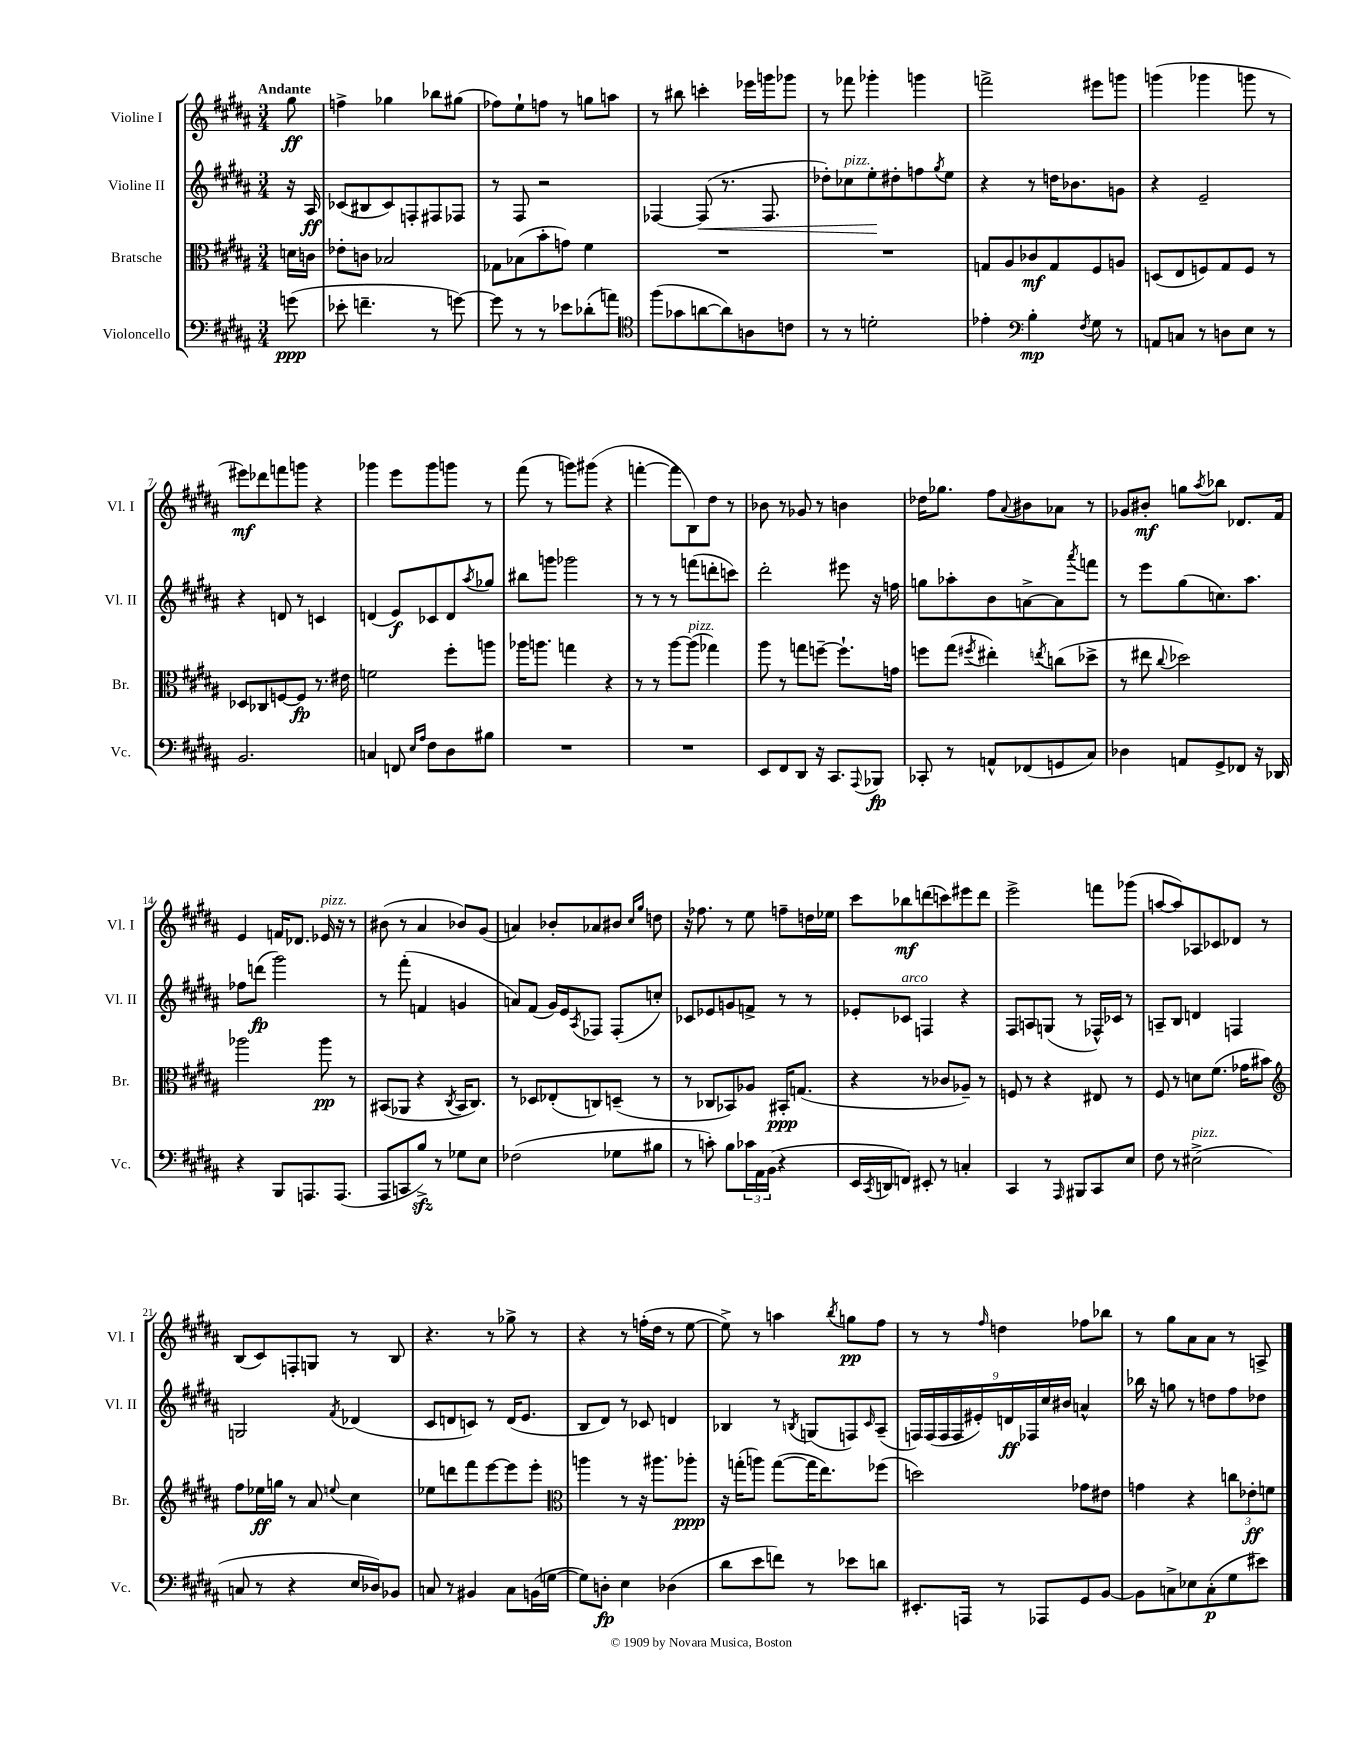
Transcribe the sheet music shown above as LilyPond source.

<<
\new StaffGroup <<
\new Staff = "s0" \with { instrumentName = "Violine I" shortInstrumentName = "Vl. I" } {
    \clef treble \key b \major \numericTimeSignature \time 3/4 \partial 8 \tempo "Andante"
    gis''8\ff |
    f''4-> ges''4 bes''8 gis''8( |
    fes''8) e''8-! f''8 r8 g''8 a''8 |
    r8 bis''8 c'''4-. ees'''16 g'''16 ges'''8 |
    r8 fes'''8 ges'''4-. g'''4 |
    f'''2-> eis'''8 g'''8 |
    g'''4( ges'''4 g'''8 r8 |
    eis'''8\mf) des'''8 f'''8 g'''8 r4 |
    ges'''4 e'''8 ges'''8 g'''8 r8 |
    fis'''8( r8 g'''8) gis'''8( r4 |
    f'''4~-. f'''8 b8) dis''8 r8 |
    bes'8 r8 ges'8 r8 b'4 |
    des''16 ges''8. fis''8 \appoggiatura { ais'8 } bis'8 aes'8 r8 |
    ges'8 bis'8-.\mf g''8 \acciaccatura { ais''8 } bes''8 des'8. fis'16 |
    e'4 f'16 des'8. ees'16^\markup { \italic "pizz." } r16 r8 |
    bis'8( r8 ais'4 bes'8) gis'8( |
    a'4) bes'8-. aes'8 bis'8 \grace { cis''16 gis''16 } d''8 |
    r16 fes''8. r8 e''8 f''8-- d''16 ees''16 |
    cis'''8 bes''8\mf d'''8( c'''8) eis'''8 d'''8 |
    e'''2-> f'''8 ges'''8( |
    a''8~ a''8) aes8 ces'8 des'8 r8 |
    b8( cis'8) f8-. g8 r8 b8 |
    r4. r8 ges''8-> r8 |
    r4 r8 f''16-.( dis''16 r8 e''8~ |
    e''8->) r8 a''4 \acciaccatura { b''8 } g''8\pp fis''8 |
    r8 r8 \grace { fis''16 } d''4 fes''8 bes''8 |
    r8 gis''8 ais'8 ais'8 r8 a8-> \bar "|." |
}
\new Staff = "s1" \with { instrumentName = "Violine II" shortInstrumentName = "Vl. II" } {
    \clef treble \key b \major \numericTimeSignature \time 3/4 \partial 8
    r16 ais16\ff |
    ces'8( bis8 ces'8) f8-. fis8 fes8 |
    r8 fis8 r2 |
    fes4~ fes8\<( r8. fes8. |
    des''8-.) ces''8^\markup { \italic "pizz." } e''8-.\! dis''8-. f''8 \acciaccatura { gis''8 } e''8 |
    r4 r8 d''16 bes'8. g'8 |
    r4 e'2-- |
    r4 d'8 r8 c'4 |
    d'4( e'8\f) ces'8 d'8 \acciaccatura { ais''8 } ges''8 |
    bis''8 g'''8 ges'''2 |
    r8 r8 r8 f'''8( d'''8-. c'''8) |
    dis'''2-. eis'''8 r16 f''16 |
    g''8 aes''8-. b'8 a'8~-> a'8 \acciaccatura { ais'''8 } f'''8 |
    r8 e'''8 gis''8( c''8.) ais''8. |
    fes''8 d'''8\fp( gis'''2) |
    r8 fis'''8-.( f'4 g'4 |
    a'8) fis'8( gis'16) e'16 \acciaccatura { ais8 } fes8 fes8-.( c''8-.) |
    ces'8 ees'8 g'8 f'8-> r8 r8 |
    ees'8-. ces'8^\markup { \italic "arco" } f4 r4 |
    fis8 a8 g8( r8 fes16-^) ces'16 r8 |
    a8-- b8 d'4 f4 |
    g2 \acciaccatura { fis'8 } des'4( |
    cis'8 d'8 c'8) r8 d'16( e'8. |
    b8 dis'8) r8 ces'8 d'4 |
    bes4 r8 \acciaccatura { b8 } g8( f8) \grace { cis'16 } ais8--( |
    \tuplet 9/8 { f16) f16( f16 f16 eis'16-.) d'16\ff fes16 cis''16 bis'16 } a'4-^ |
    bes''16 r16 g''8 r8 d''8 fis''8 des''8 \bar "|." |
}
\new Staff = "s2" \with { instrumentName = "Bratsche" shortInstrumentName = "Br." } {
    \clef alto \key b \major \numericTimeSignature \time 3/4 \partial 8
    d'16 c'16 |
    ees'8-. c'8 bes2 |
    ges8 bes8( b'8-. g'8) fis'4 |
    R2. |
    R2. |
    g8 ais8 ces'8\mf g8 fis8 a8 |
    d8( e8 f8) gis8 f8 r8 |
    des8 ces8 f8~ f8\fp r8. eis'16 |
    f'2 fis''8-. a''8 |
    aes''16 a''8. g''4 r4 |
    r8 r8 ais''8~ ais''8^\markup { \italic "pizz." }( ges''4) |
    ais''8 r8 g''8 f''8~-- f''8.-! g'16 |
    f''8 gis''8( \acciaccatura { fis''8 } eis''4-.) \acciaccatura { e''8 } c''8( des''8-> |
    r8 eis''8 \appoggiatura { cis''8 } des''2) |
    aes''2 aes''8\pp r8 |
    bis,8( aes,8 r4 \acciaccatura { cis8 } bis,16 cis8.) |
    r8 des8 ees8-.( c8) d8--( r8 |
    r8 ces8 bes,8) aes8 bis,16-.\ppp g8.( |
    r4 r8 ces'8 aes8--) r8 |
    f8 r8 r4 eis8 r8 |
    fis8 r8 d'8 fis'8.( ges'16 bis'8) |
    \clef treble fis''8 ees''16\ff g''16 r8 ais'8 \appoggiatura { e''8 } cis''4 |
    ees''8 d'''8 fis'''8 e'''8~ e'''8 e'''8-. |
    \clef alto a''4 r8 r16 ais''8. aes''8-.\ppp |
    r16 g''16-.( a''8) g''8~( g''16 e''8.) fes''8( |
    d''2) ges'8 eis'8 |
    g'4 r4 \tuplet 3/2 { c''8 ees'8-.\ff f'8 } \bar "|." |
}
\new Staff = "s3" \with { instrumentName = "Violoncello" shortInstrumentName = "Vc." } {
    \clef bass \key b \major \numericTimeSignature \time 3/4 \partial 8
    g'8\ppp( |
    ees'8-. f'4.-- r8 g'8~) |
    g'8 r8 r8 ees'8 des'8-.( a'8) |
    \clef tenor fis''8( ges'8 a'8~ a'8) a8 c'8 |
    r8 r8 d'2-. |
    ees'4-. \clef bass b4-.\mp \acciaccatura { fis8 } gis8 r8 |
    a,8 c8 r8 d8 e8 r8 |
    b,2. |
    c4 f,8 \grace { e16 ais16 } fis8 dis8 bis8 |
    R2. |
    R2. |
    e,8 fis,8 dis,8 r16 cis,8. \appoggiatura { ais,,8 } bes,,8\fp |
    ces,8-. r8 a,8-^ fes,8( g,8 cis8) |
    des4 a,8 gis,8-> fes,8 r16 des,16 |
    r4 b,,8 a,,8. a,,8.( |
    ais,,8 c,8 b8->\sfz) r8 ges8 e8 |
    fes2( ges8 bis8 |
    r8 c'8-.) b8 \tuplet 3/2 { ces'16 ais,16 b,16( } r4 |
    e,16 \acciaccatura { cis,8 } d,16 f,8) eis,8-. r8 c4-. |
    cis,4 r8 \grace { ais,,16 } bis,,8 cis,8 e8 |
    fis8 r8 eis2->^\markup { \italic "pizz." }( |
    c8 r8 r4 e16 des16) bes,8 |
    c8 r8 bis,4 c8 b,16( g16~ |
    g8) d8-.\fp e4 des4( |
    dis'8 e'8 f'8) r8 ees'8 d'8 |
    eis,8.-. a,,16 r8 aes,,8 gis,8 b,8~ |
    b,8 c8-> ees8 c8-.\p( gis8 eis'8) \bar "|." |
}
>>
>>
